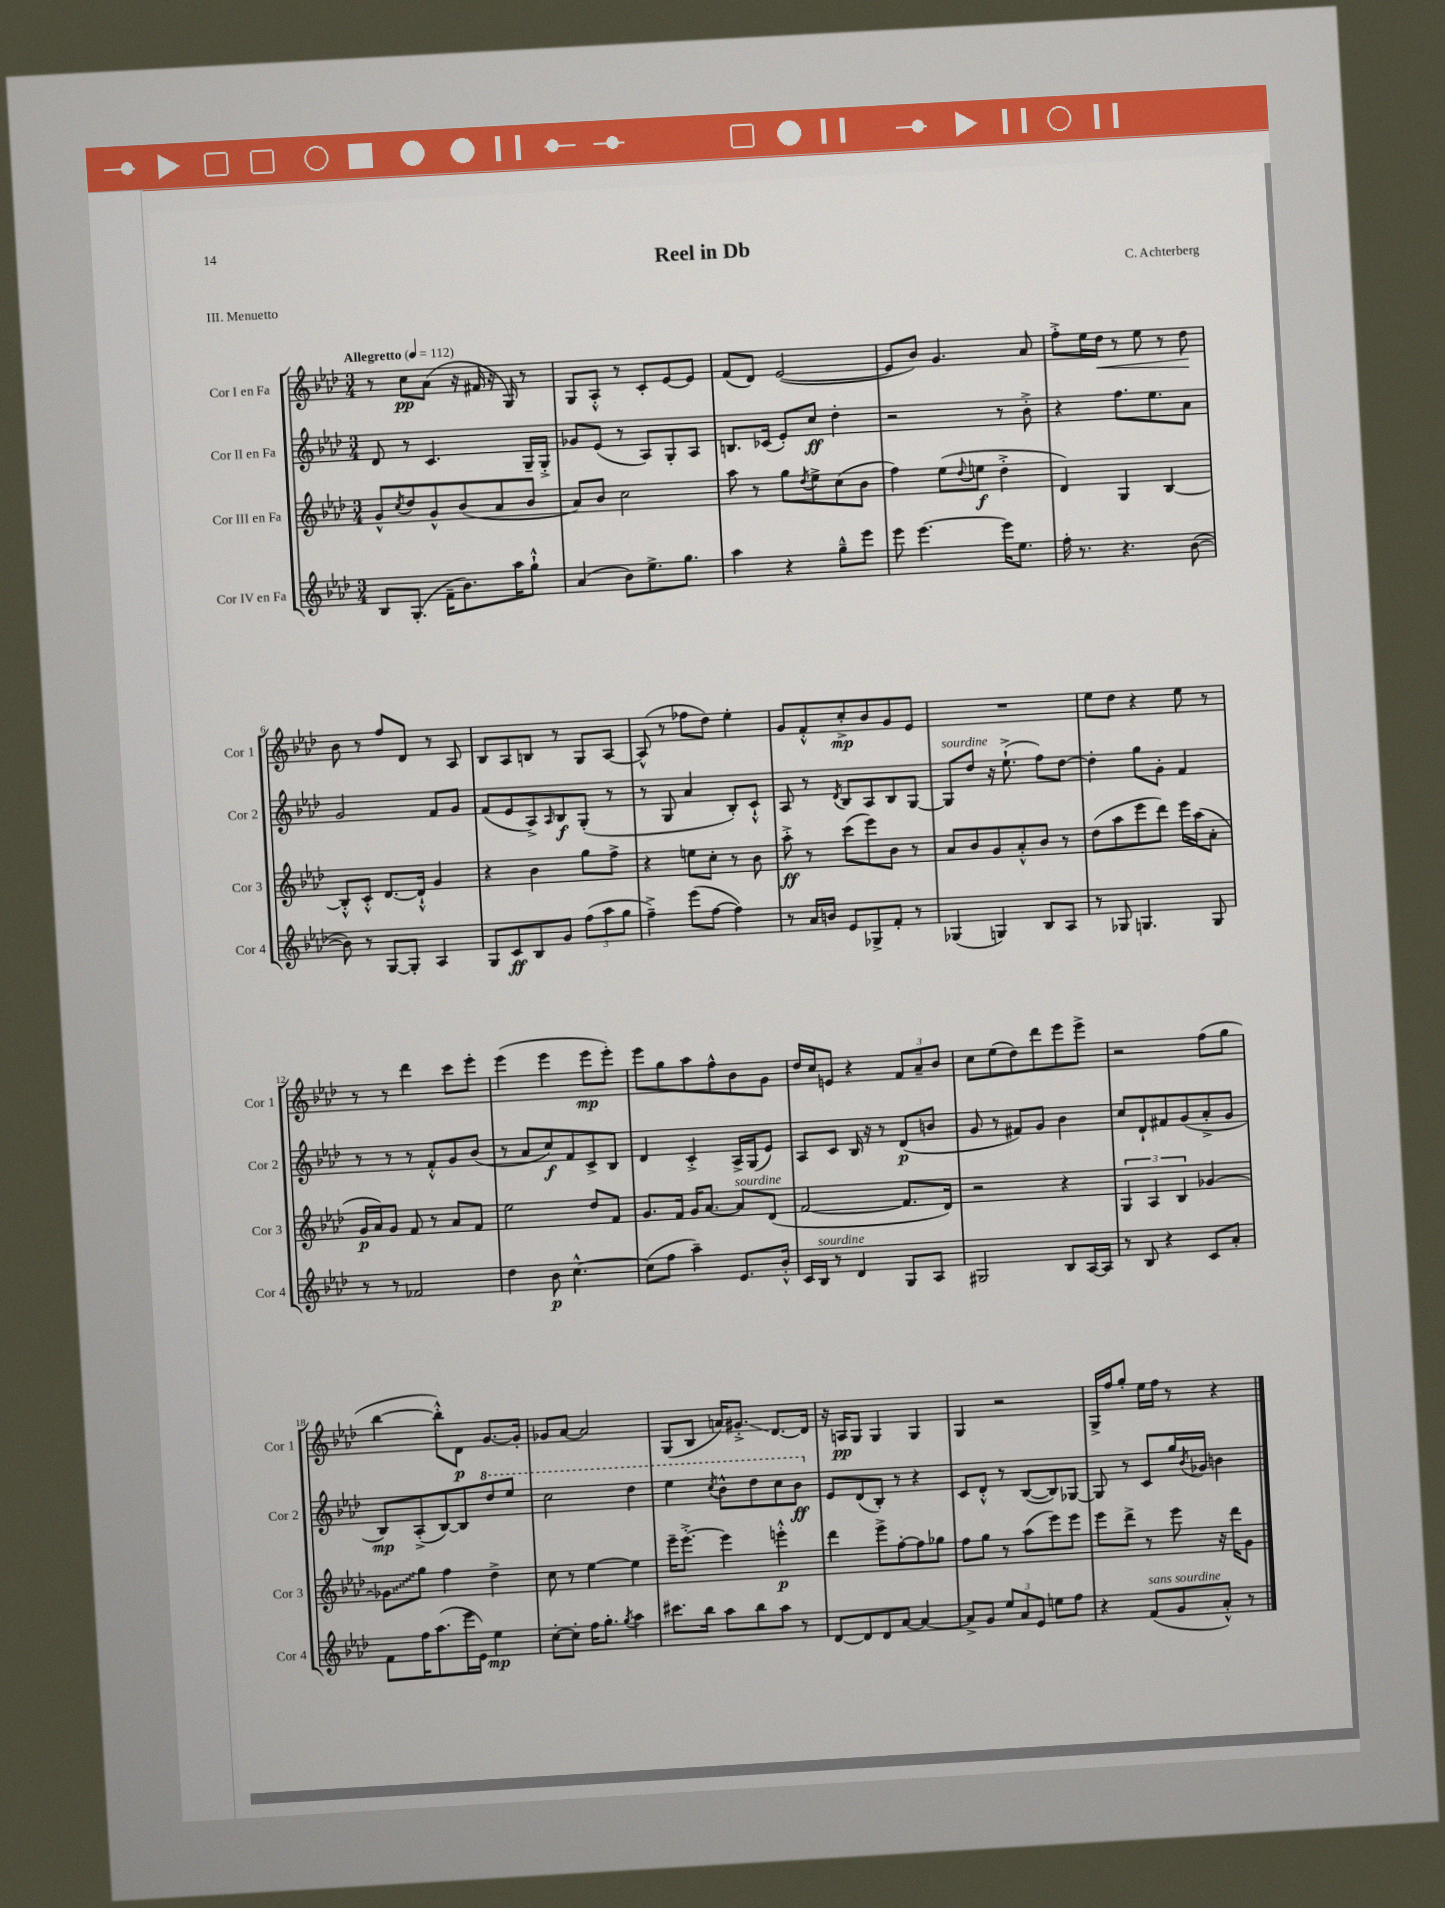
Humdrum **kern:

**kern	**kern	**kern	**kern
*staff4	*staff3	*staff2	*staff1
*clefG2	*clefG2	*clefG2	*clefG2
*k[b-e-a-d-]	*k[b-e-a-d-]	*k[b-e-a-d-]	*k[b-e-a-d-]
*M3/4	*M3/4	*M3/4	*M3/4
*MM112	*MM112	*MM112	*MM112
8B-/L	8g^^/L	8d-/	8r
.	8qcc/	.	.
(8.G'/J	8dd-/	8r	8cc\L
.	8g^^/	4.c/	(8a-\J
16f~\LK	.	.	.
8.b-\)	(8b-/	.	16r
.	.	.	16f#/
.	8a-/	.	16r
16aa-\K	.	.	16G/)
8gg`^^\J	8b-/J	16G~/LL	8r
.	.	16G'^/JJ	.
=	=	=	=
(4a-/	8a-/L)	8g-/L	8G/L
.	8b-/J	(8e-/J	8A-'^^/J
8b-\L)	2cc\	8r	8r
8.ee-^\	.	8A-/L)	8c'/L
.	.	8G'/	[8e-/
8.gg\J	.	.	.
.	.	8A-/J	8e-/]J
=	=	=	=
4aa-\	8aa-\	8.B/L	(8f/L
.	8r	.	8d-/J)
.	.	(16c-/Jk	.
4r	8gg\L	8e-'/L)	([2e-/
.	8qdd-/	.	.
.	8ee-^\	8cc/J	.
8gg~^^\L	(8cc\	4dd-'\	.
8eee-\J	8b-\J	.	.
=	=	=	=
8eee-\	4ff\)	2r	8e-/]L
[4.eee-\	.	.	8b-/J)
.	(8ee-\L	.	4.g/
.	8qqdd-/	.	.
.	8ee\J	.	.
16eee-\]LK	4dd-'^\	8r	.
8.ee-\J	.	.	.
.	.	8b-'^\	8a-/
=	=	=	=
16ff'\	4d-/)	4r	8ff'^\L
8.r	.	.	.
.	.	.	16ee-\L
.	.	.	16dd-\JJ
4.r	4G/	8.ff\L	8r
.	.	.	8ee-\
.	.	8.ee-\	.
.	[4B-/	.	8r
([8b-\	.	8a-\J	8dd-\
=	=	=	=
8b-\])	8B-'^^/]L	2g/	8b-\
8r	8c'^^/J	.	8r
[8G/L	[8.d-/L	.	8ff/L
8G'/]J	.	.	8d-/J
.	16d-`^^/]Jk	.	.
4A-/	4g/	8f/L	8r
.	.	8g/J	8A-/
=	=	=	=
8G/L	4r	(8f/L	8B-/L
8c/	.	8e-/	8A-/
8B-/	4b-\	8A-^/)	8B/J
.	.	16qqA-/	.
8g/J	.	8B-/	8r
(12ff\L	8gg\L	(8G'/J	8G/L
12aa-\	.	.	.
.	8ff^\J	8r	[8A-/J
12gg\J	.	.	.
=	=	=	=
4ff~^\)	4r	8r	(8A-^^/]
.	.	8G/	8r
(8eee-\L	8ee\L	4a-/	8ff-\L
[8ff\J	8cc'\J	.	8dd-\J)
4ff\])	8r	8B-'/L)	4ee-'\
.	8b-\	8c`^^/J	.
=	=	=	=
8r	8aa-'^\	8A-/	8g/L
16a-/LL	8r	8r	8f'^^/
16b/JJ	.	.	.
.	.	8qd-/	.
8e-/L	(8ccc\L	8B-/L	8cc'^/
8G-^/	8eee-\)	8A-/	8b-/
8f'/J	8b-\J	8B-/	8g/
8r	8r	[8G/J	8e-/J
=	=	=	=
(4G-/	8a-/L	8G/]L	2.r
.	8b-/	8dd-/J	.
4G/)	8g/	16r	.
.	.	(8.ee-`^\	.
.	8a-'^^/	.	.
8B-/L	8b-/J	8ff\L)	.
8A-/J	8r	[8dd-\J	.
=	=	=	=
8r	(8dd-\L	4dd-'\]	8ee-\L
8G-/	8aa-\	.	8dd-\J
4.G/	8eee-\	8gg\L	4r
.	8ddd-\J)	8g'\J	.
.	16eee-\LL	4f/	8ee-\
.	(16aa-\J	.	.
8G/	8a-'\J	.	8r
=	=	=	=
8r	16g/LL	8r	8r
.	16a-/J)	.	.
8r	8g/J	8r	8r
2f-/	8f/	8r	4ddd-\
.	8r	8f'^^/L	.
.	8a-/L	8g/	8ccc\L
.	8f/J	(8b-/J	8eee-'\J
=	=	=	=
4dd-\	2ee-\	8r	(4eee-\
.	.	8a-/L	.
8b-\	.	8cc/)	4eee-\
[4.cc^^\	.	8f/	.
.	8dd-/L	8c^/	8eee-\L
.	8f/J	8B-/J	8eee-'\J)
=	=	=	=
(8cc\]L	8.g/L	4d-/	8eee-\L
8ff\J	.	.	8gg\
.	16f/Jk	.	.
4aa-~\)	16g/LK	4c'^/	8aa-\
.	[8.a-/J	.	.
.	.	.	8ff^^\
8.e-/L	8a-/]L	16A-^/LL	8b-\
.	.	(16G/J	.
.	(8d-/J	8e-/J)	8g\J
16b-'^^/Jk	.	.	.
=	=	=	=
16c/LL	[2f/	8A-/L	16dd-/LL
16B-/JJ	.	.	16cc/J
8r	.	8c/J	8e/J
4d-/	.	16B-/	4r
.	.	16r	.
.	.	8r	.
8G/L	8.f/]L	(8d-/L	12f/L
.	.	.	12a-~/
8A-/J	.	8b/J	.
.	.	.	12b-/J
.	16d-/Jk)	.	.
=	=	=	=
2G#/	2r	8g/	8cc\L
.	.	8r	(8ee-\
.	.	8f#/L)	8dd-\)
.	.	8g/J	8ddd-\
8B-/L	4r	4b-\	8eee-\
[16A-/L	.	.	8eee-^\J
16A-/]JJ	.	.	.
=	=	=	=
8r	6G/	8cc/L	2r
8B-/	.	8d-`/	.
.	6A-/	.	.
4r	.	8f#/	.
.	6B-/	.	.
.	.	(8g/	.
8c/L	[4g-/	8a-'^/	(8ff\L
8a-'/J	.	8g/J	8gg\J
=	=	=	=
8f\L	8g-\]L	8B-/L)	[4bb-\
16ff\K	8gg\J	(8A-'^/	.
(8.aa-\	.	.	.
.	4ff\	[8B-/)	8bb-'^^\]L)
16eee-\L	.	8B-/]	8d-\J
16e-\JJ)	.	.	.
4ee-\	4dd-^\	8ddd-/	[8.g/L
.	.	8eee-/J	.
.	.	.	16g'/]Jk
=	=	=	=
[8cc'\L	8cc\	2ccc\	8g-/L
8cc'\]J	8r	.	[8a-/J
16ff\LK	[4ee-\	.	2a-/]
8.gg'\J	.	.	.
8qgg/	.	.	.
4aa-\	4ee-\]	4ddd-\	.
=	=	=	=
8.ccc#\L	16eee-~\LK	4eee-\	(8G/L
.	[8.eee-'^\J	.	.
.	.	.	8B-/J
16bb-\Jk	.	.	.
.	.	8qccc/	.
8aa-\L	4eee-\]	8bb-^^\L	16a/LK)
.	.	.	8.g#'^/J
8bb-\	.	8ddd-\	.
8aa-\J	4eee'^^\	8ccc\	[8.d-/L
8r	.	8bb-\J	.
.	.	.	16d-/]Jk
=	=	=	=
[8d-/L	4ddd-\	8e-/L	16r
.	.	.	16A/LK
8d-/]	.	(8d-/	8G/J
8d-/	8eee-^\L	8B-'/J)	4G/
[8a-/J	[8ff'\	8r	.
4a-/_	8ff\]	4r	4G/
.	8gg-\J	.	.
=	=	=	=
8a-^/]L	8ff\L	8c/L	4G/
8g/J	8gg\J	8d-'^^/J	.
12ee-/L	8r	8r	2r
12a-/	.	.	.
.	(8aa-\L	([8B-/L	.
12e-/J	.	.	.
8ee\L	8eee-\)	8B-/])	.
8ff\J	8eee-\J	[8G-/J	.
=	=	=	=
4r	8eee-\L	8G-/]	16G^/LL
.	.	.	16ff/J
.	8ddd-^\J	8r	8gg'/J
(8f/L	8r	8c/L	16ee-\LL
.	.	.	16ff\JJ
8g/	8eee-\	16gg/L	8r
.	.	8qb-/	.
.	.	16g-/JJ	.
8a-'^^/J)	16r	4b\	4r
.	16ddd-\LK	.	.
8r	8g\J	.	.
==	==	==	==
*-	*-	*-	*-
